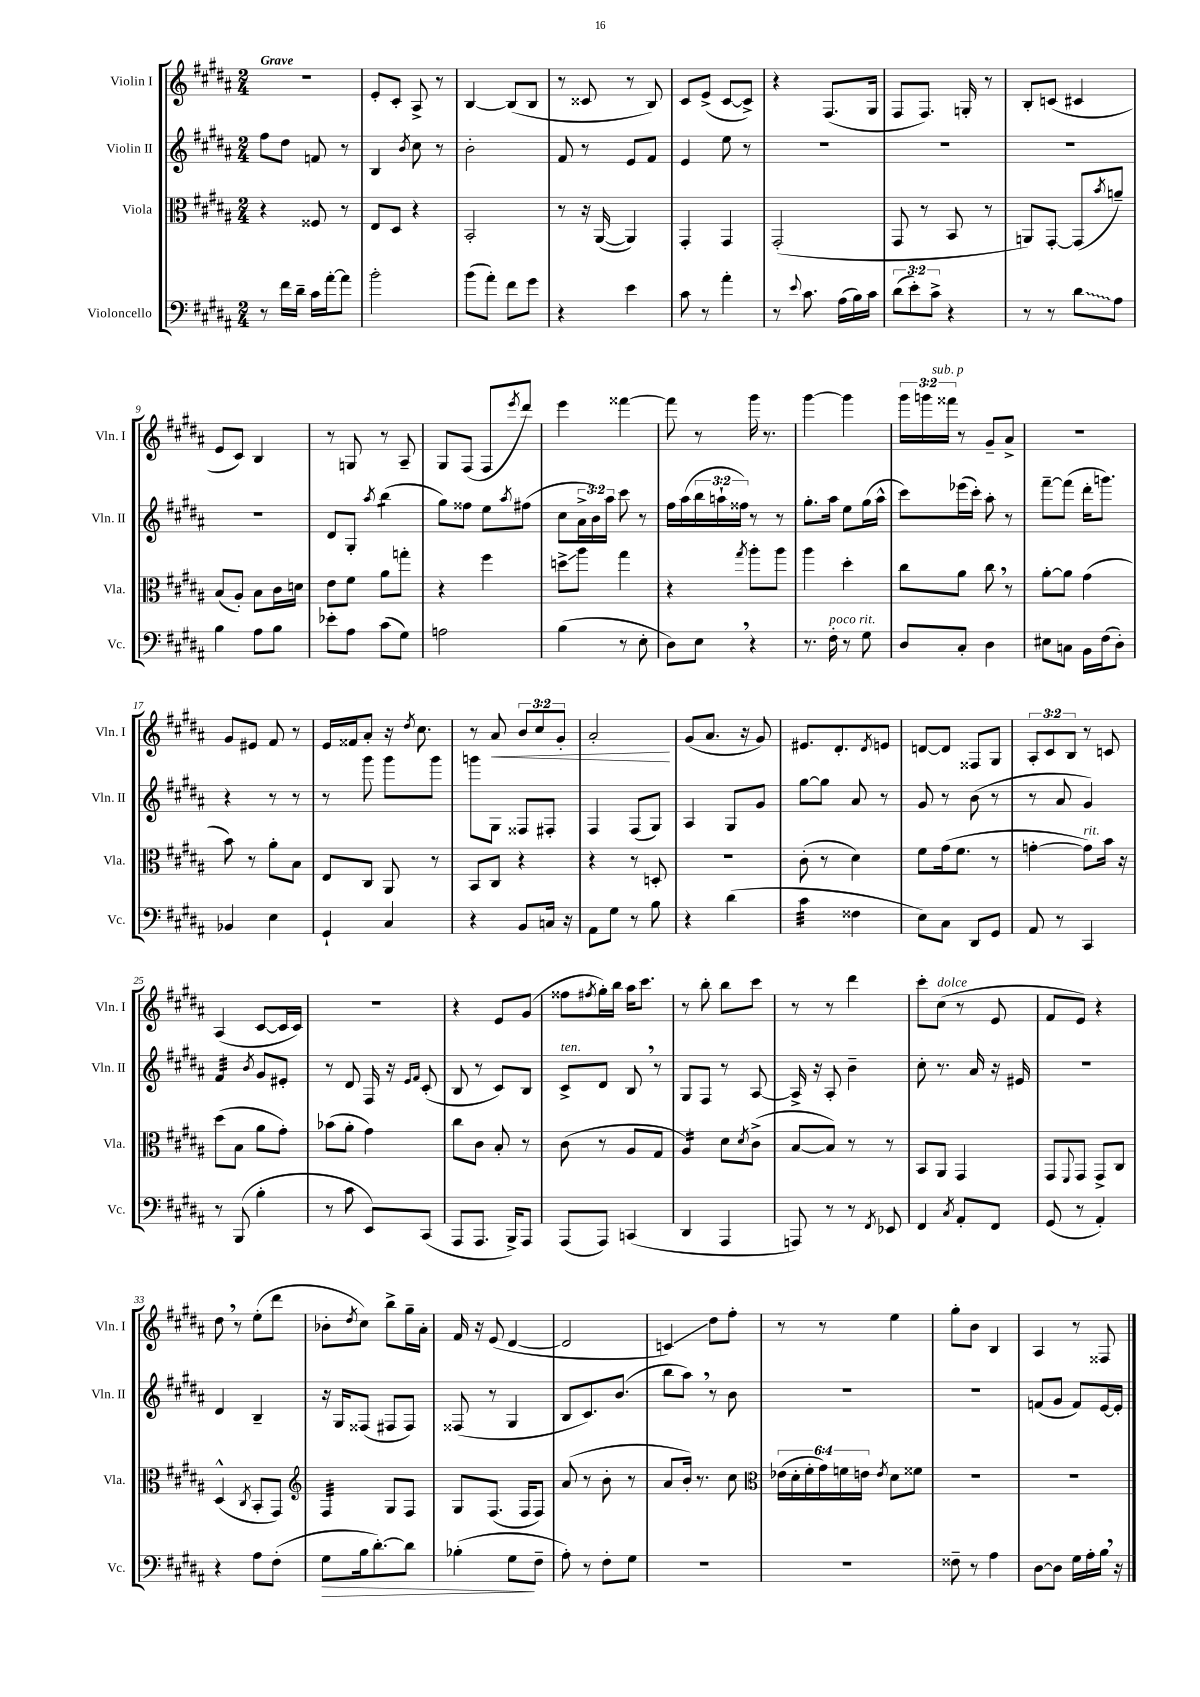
<<
\new StaffGroup <<
\new Staff = "s0" \with { instrumentName = "Violin I" shortInstrumentName = "Vln. I" } {
    \clef treble \key b \major \numericTimeSignature \time 2/4 \override Staff.TupletNumber.text = #tuplet-number::calc-fraction-text \tempo "Grave"
    R2 |
    e'8-. cis'8-. ais8-> r8 |
    b4~ b8( b8 |
    r8 cisis'8 r8 b8) |
    cis'8 e'8->( cis'8~ cis'8->) |
    r4 fis8.( gis16 |
    fis8 fis8.) g16-. r8 |
    b8-. c'8( cis'4 |
    e'8 cis'8) b4 |
    r8 g8 r8 ais8-- |
    gis8 fis8( fis8 \acciaccatura { e'''8 } dis'''8) |
    e'''4 fisis'''4~ |
    fisis'''8 r8 gis'''16 r8. |
    gis'''4~ gis'''4 |
    \tuplet 3/2 { gis'''16 g'''16 fisis'''16^\markup { \italic "sub. p" } } r8 gis'8-- ais'8-> |
    r2 |
    gis'8 eis'8 fis'8 r8 |
    e'16 fisis'16 ais'8-. r16 \acciaccatura { dis''8 } cis''8. |
    r8 ais'8\< \tuplet 3/2 { b'8 cis''8 gis'8-. } |
    ais'2-.\! |
    gis'8( ais'8. r16 gis'8) |
    eis'8. dis'8.-. \acciaccatura { dis'8 } e'8 |
    d'8~ d'8 fisis8 gis8 |
    \tuplet 3/2 { ais8-. cis'8 b8 } r8 c'8 |
    ais4( cis'8~ cis'16 cis'16) |
    R2 |
    r4 e'8 gis'8( |
    fisis''8 \acciaccatura { fis''8 } gis''16-.) b''16 ais''16 cis'''8. |
    r8 b''8-. b''8 cis'''8 |
    r8 r8 dis'''4 |
    cis'''8-. cis''8^\markup { \italic "dolce" }( r8 e'8 |
    fis'8 e'8) r4 |
    dis''8 \breathe r8 e''8-.( dis'''8 |
    bes'8-. \acciaccatura { dis''8 } cis''8) b''8-> gis''16-- ais'16-. |
    fis'16 r16 e'8( dis'4~ |
    dis'2 |
    c'4\glissando) dis''8 fis''8-. |
    r8 r8 e''4 |
    gis''8-. b'8 b4 |
    ais4 r8 fisis8 \bar "|." |
}
\new Staff = "s1" \with { instrumentName = "Violin II" shortInstrumentName = "Vln. II" } {
    \clef treble \key b \major \numericTimeSignature \time 2/4 \override Staff.TupletNumber.text = #tuplet-number::calc-fraction-text
    fis''8 dis''8 f'8 r8 |
    b4 \acciaccatura { b'8 } cis''8 r8 |
    b'2-. |
    fis'8 r8 e'8 fis'8 |
    e'4 e''8 r8 |
    R2 |
    R2 |
    R2 |
    R2 |
    dis'8 gis8-. \acciaccatura { ais''8 } b''4:8( |
    gis''8) fisis''8 e''8 \acciaccatura { ais''8 } fis''8( |
    cis''8 \tuplet 3/2 { ais'16-> b'16) ais''16 } cis'''8 r8 |
    fis''16 ais''16( \tuplet 3/2 { b''16 a''16-! fisis''16) } r8 r8 |
    gis''8.-. ais''16 e''8 gis''16( ais''16-^ |
    cis'''8) ees'''16( cis'''16-.) ais''8-. r8 |
    fis'''8~-- fis'''8( dis'''16-. g'''8.) |
    r4 r8 r8 |
    r8 gis'''8 gis'''8 gis'''8 |
    g'''8 gis8 fisis8 fis8-. |
    fis4 fis8( gis8) |
    ais4 gis8 gis'8 |
    gis''8~ gis''8 ais'8 r8 |
    gis'8 r8 b'8( r8 |
    r8 ais'8 gis'4) |
    fis'4:32 \acciaccatura { b'8 } gis'8 eis'8-. |
    r8 dis'8 fis16 r16 \grace { e'16 fis'16 } cis'8-.( |
    b8 r8 cis'8) b8 |
    cis'8->^\markup { \italic "ten." } dis'8 b8 \breathe r8 |
    gis8 fis8 r8 ais8~ |
    ais16-> r16 ais8-. b'4-- |
    cis''8-. r8. ais'16 r16 eis'16 |
    r2 |
    dis'4 b4-- |
    r16 gis16 fisis8( fis8 fis8) |
    fisis8( r8 gis4 |
    b8 cis'8.) b'8.( |
    b''8 ais''8) \breathe r8 b'8 |
    R2 |
    R2 |
    f'8( gis'8 f'8) e'16~ e'16-. \bar "|." |
}
\new Staff = "s2" \with { instrumentName = "Viola" shortInstrumentName = "Vla." } {
    \clef alto \key b \major \numericTimeSignature \time 2/4 \override Staff.TupletNumber.text = #tuplet-number::calc-fraction-text
    r4 fisis8 r8 |
    e8 dis8 r4 |
    b,2-. |
    r8 r16 ais,16~( ais,4) |
    gis,4-. gis,4 |
    gis,2-.( |
    gis,8 r8 b,8 r8 |
    a,8) gis,8~-. gis,8( \acciaccatura { b'8 } a'8--) |
    b8( ais8-.) b8 cis'16 d'16 |
    e'8 fis'8 ais'8 g''8-. |
    r4 fis''4 |
    d''8->\glissando ais''8 gis''4 |
    r4 \acciaccatura { gis''8 } ais''8-. ais''8 |
    ais''4 dis''4-. |
    cis''8 ais'8 cis''8 \breathe r8 |
    ais'8~-. ais'8 gis'4( |
    b'8) r8 ais'8-. b8 |
    e8 cis8 ais,8 r8 |
    b,8 cis8 r4 |
    r4 r8 d8-. |
    r2 |
    cis'8-.( r8 dis'4) |
    fis'8 gis'16( fis'8. r8 |
    g'4~-. g'8^\markup { \italic "rit." }) b'16 r16 |
    dis''8( b8 ais'8 gis'8-.) |
    bes'8( ais'8-. gis'4) |
    cis''8 cis'8 b8-. r8 |
    cis'8( r8 ais8 gis8 |
    ais4:16) dis'8 \acciaccatura { dis'8 } cis'8->( |
    b8~ b8) r8 r8 |
    b,8 ais,8 gis,4 |
    gis,8 \appoggiatura { fis,8 } gis,8 gis,8-> cis8 |
    dis4-^( \acciaccatura { cis8 } b,8-. gis,8) |
    \clef treble fis4:32 gis8 fis8 |
    gis8 fis8.( fis16 fis8) |
    ais'8( r8 b'8-. r8 |
    ais'8 b'16-.) r8. cis''8 |
    \clef alto \tuplet 6/4 { ees'16( dis'16-. fis'16-. gis'16) f'16 e'16 } \acciaccatura { e'8 } dis'8 fisis'8 |
    R2 |
    R2 \bar "|." |
}
\new Staff = "s3" \with { instrumentName = "Violoncello" shortInstrumentName = "Vc." } {
    \clef bass \key b \major \numericTimeSignature \time 2/4 \override Staff.TupletNumber.text = #tuplet-number::calc-fraction-text
    r8 fis'16 dis'16-- cis'16 ais'16~-. ais'8 |
    b'2-. |
    b'8( ais'8-.) fis'8 gis'8 |
    r4 e'4 |
    cis'8 r8 ais'4-. |
    r8 \appoggiatura { e'8 } cis'8. ais16( b16) cis'16 |
    \tuplet 3/2 { dis'8( e'8-.) cis'8-> } r4 |
    r8 r8 \once \override Glissando.style = #'zigzag dis'8\glissando ais8 |
    b4 ais8 b8 |
    ees'8-. ais8 cis'8( gis8) |
    a2 |
    b4( r8 e8-. |
    dis8) e8 \breathe r4 |
    r8. fis16-.^\markup { \italic "poco rit." } r8 gis8 |
    dis8 cis8-. dis4 |
    eis8 c8 b,16 fis16( dis8-.) |
    bes,4 e4 |
    gis,4-! cis4 |
    r4 b,8 c16 r16 |
    ais,8 gis8 r8 b8 |
    r4 dis'4( |
    cis'4:32 fisis4 |
    e8) cis8 dis,8 gis,8 |
    ais,8 r8 cis,4 |
    r8 b,,8( b4-. |
    r8 cis'8 e,8) cis,8( |
    ais,,8 ais,,8. b,,16->) ais,,8 |
    ais,,8( ais,,8) c,4( |
    dis,4 ais,,4 |
    a,,8) r8 r8 \acciaccatura { fis,8 } ees,8 |
    fis,4 \acciaccatura { cis8 } ais,8-. fis,8 |
    gis,8( r8 ais,4-.) |
    r4 ais8 fis8-.( |
    gis8\> b16 dis'8.~-.) dis'8 |
    bes4-.( gis8\! fis8-- |
    ais8-.) r8 fis8-. gis8 |
    R2 |
    R2 |
    fisis8-- r8 ais4 |
    dis8~ dis8 gis16 ais16-. b16 \breathe r16 \bar "|." |
}
>>
>>
